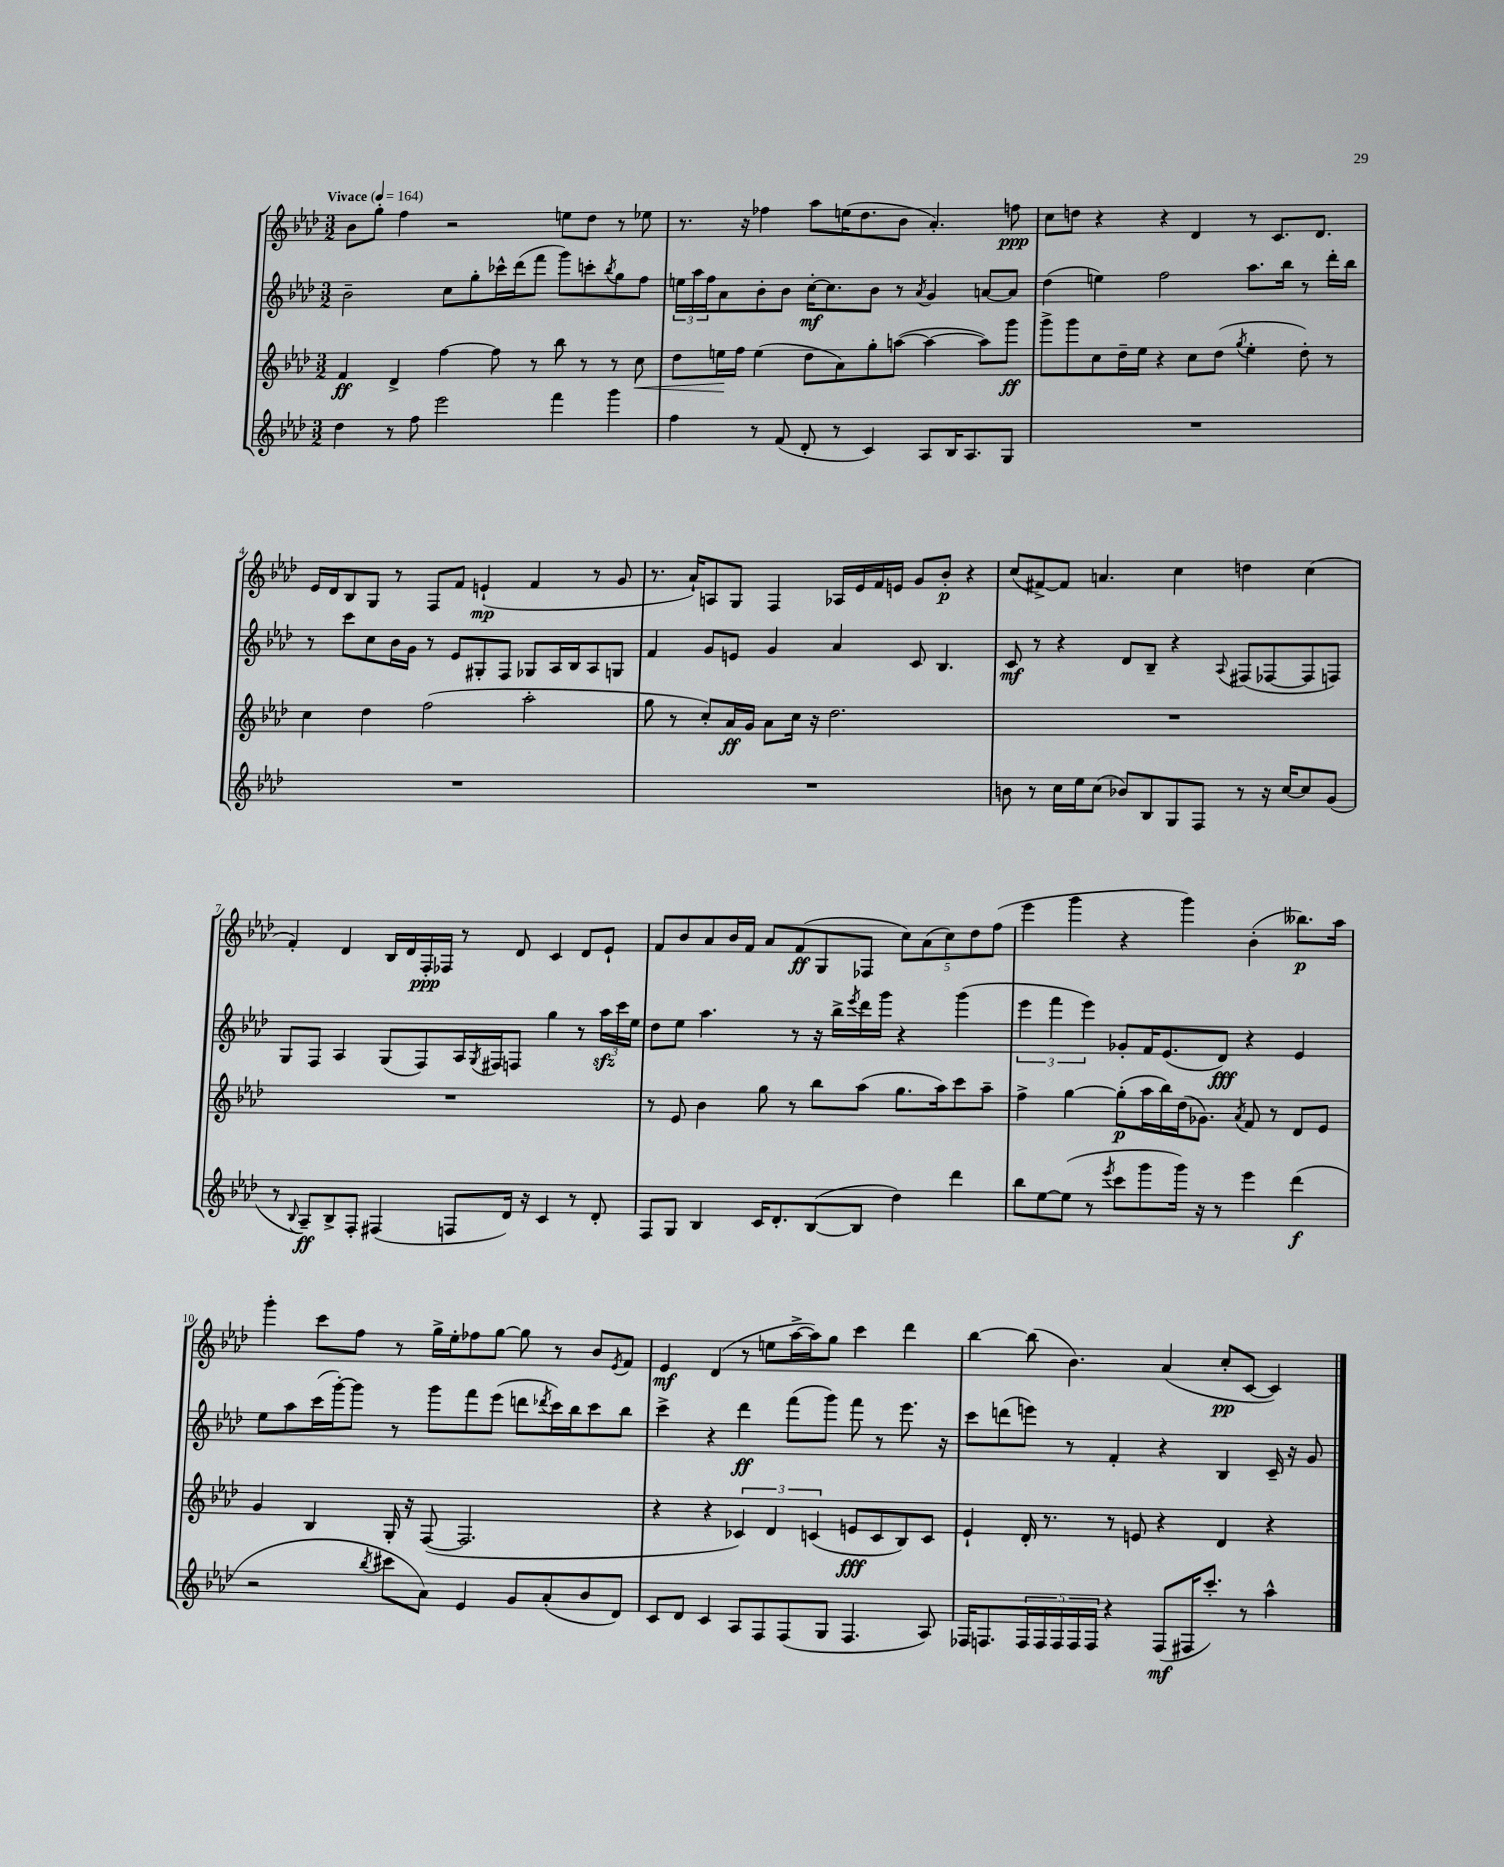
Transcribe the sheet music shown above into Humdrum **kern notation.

**kern	**kern	**kern	**kern
*staff4	*staff3	*staff2	*staff1
*clefG2	*clefG2	*clefG2	*clefG2
*k[b-e-a-d-]	*k[b-e-a-d-]	*k[b-e-a-d-]	*k[b-e-a-d-]
*M3/2	*M3/2	*M3/2	*M3/2
*MM164	*MM164	*MM164	*MM164
4dd-\	4f/	2b-~\	8b-\L
.	.	.	8gg'\J
8r	4d-^/	.	4ff\
8ff\	.	.	.
2eee-\	[4ff\	8cc\L	2r
.	.	8gg'\	.
.	8ff\]	16ccc-^^\L	.
.	.	(16ddd-\J	.
.	8r	8fff\J	.
4fff\	8bb-\	8ggg\L)	8ee\L
.	8r	8ccc'\	8dd-\J
.	.	8qbb-/	.
4ggg\	8r	8gg\	8r
.	8cc\	8ff\J	8ee-\
=	=	=	=
4ff\	8dd-\L	24ee\LL	8.r
.	.	24aa-\	.
.	.	24ff\J	.
.	16ee\L	8a-\	.
.	16ff\JJ	.	16r
8r	(4ee\	8b-'\	4ff-\
(8f/	.	8b-\J	.
8d-'/	8dd-\L	[16cc'\LK	8aa-\L
.	.	8.cc\]	.
8r	8a-\)	.	(16ee\K
.	.	.	8.dd-\
4c/)	8gg'\	8b-\J	.
.	([8aa\J	8r	8b-\J
.	.	8qa-/	.
8A-/L	4aa\_	4g/	4.a-'/)
16B-/K	.	.	.
8.A-/	.	.	.
.	8aa\]L)	[8a/L	.
8G/J	8ggg\J	8a/]J	8ff\
=	=	=	=
1.r	8ggg^\L	(4dd-\	8cc\L
.	8ggg\	.	8dd\J
.	8cc\	4ee\)	4r
.	16dd-~\L	.	.
.	16ee-\JJ	.	.
.	4r	2ff\	4r
.	8cc\L	.	4d-/
.	(8dd-\J	.	.
.	8qgg/	.	.
.	4ee-'\	8.aa-\L	8r
.	.	.	8.c/L
.	.	16bb-\Jk	.
.	8dd-'\)	8r	.
.	.	.	8.d-/J
.	8r	16ddd-'\LL	.
.	.	16bb-\JJ	.
=	=	=	=
1.r	4cc\	8r	16e-/LL
.	.	.	16d-/J
.	.	8ccc\L	8B-/
.	4dd-\	8cc\	8G/J
.	.	16b-\L	8r
.	.	16g\JJ	.
.	(2ff\	8r	8F/L
.	.	8e-/L	8f/J
.	.	8G#'/	(4e`/
.	.	8F/J	.
.	2aa-'\	8G-/L	4f/
.	.	16A-/L	.
.	.	16B-/J	.
.	.	8A-/	8r
.	.	8G/J	8g/
=	=	=	=
1.r	8gg\	4f/	8.r
.	8r	.	.
.	.	.	16a-`/LK)
.	8cc'/L)	8g/L	8A/
.	16a-/L	8e/J	8G/J
.	16g/JJ	.	.
.	8a-\L	4g/	4F/
.	16cc\Jk	.	.
.	16r	.	.
.	2.dd-\	4a-/	16A-/LL
.	.	.	16e-/
.	.	.	16f/
.	.	.	16e/JJ
.	.	8c/	8g/L
.	.	4.B-/	8b-'/J
.	.	.	4r
=	=	=	=
8b\	1.r	8c/	(8cc/L
8r	.	8r	[8f#^/)
16cc\LL	.	4r	8f#/]J
16ee-\J	.	.	.
(8cc\J	.	.	4.a/
8b-/L)	.	8d-/L	.
8B-/	.	8B-~/J	.
8G/	.	4r	4cc\
8F/J	.	.	.
.	.	8qqA-/	.
8r	.	(8F#/L	4dd\
16r	.	[8F-/	.
[16cc/LK	.	.	.
8cc/]	.	8F-/]	(4cc\
(8g/J	.	8F/J)	.
=	=	=	=
8r	1.r	8G/L	4f'/)
8qqB-/	.	.	.
8A-~/L)	.	8F/J	.
8B-^/	.	4A-/	4d-/
8F'/J	.	.	.
(4F#/	.	(8G/L	16B-/LL
.	.	.	16d-/
.	.	8F/)	16F'/
.	.	.	16F-/JJ
8F/L	.	16A-/L	8r
.	.	8qG/	.
.	.	16F#/J	.
16d-/Jk)	.	8F/J	8d-/
16r	.	.	.
4c/	.	4gg\	4c/
8r	.	8r	8d-/L
8d-'/	.	24aa-\LL	8e-`/J
.	.	24ccc\	.
.	.	24ee-\JJ	.
=	=	=	=
8F/L	8r	8dd-\L	8f/L
8G/J	8e-/	8ee-\J	8b-/
4B-/	4b-\	4.aa-\	8a-/
.	.	.	16b-/L
.	.	.	16f/JJ
16c/LK	8gg\	.	8a-/L
8.d-'/	.	.	.
.	8r	8r	(8f/
([8B-/	8bb-\L	16r	8G/
.	.	16bb-^\LL	.
.	.	8qeee-/	.
8B-/]J	(8aa-\J	16ddd-\	8F-/J
.	.	16ggg\JJ	.
4dd-\)	8.gg\L	4r	10cc\L)
.	.	.	(10a-\
.	16aa-\k)	.	.
.	.	.	10cc\)
4ddd-\	8ccc\	(4ggg\	.
.	.	.	10dd-\
.	8aa-~\J	.	.
.	.	.	(10ff\J
=	=	=	=
8bb-\L	4ff^\	6eee-\	4eee-\
[8ee-\	.	.	.
.	.	6fff\	.
(8ee-\]J	[4gg\	.	4ggg\
.	.	6eee-\)	.
8r	.	.	.
8qeee-/	.	.	.
8ccc\L	(8gg'\]L	8g-'/L	4r
8ggg\	16aa-\L	16f/K	.
.	16bb-\)	(8.e-/	.
16ggg\Jk)	(16dd-\J	.	4ggg\)
16r	8.g-\J)	.	.
8r	.	8d-/J)	.
.	8qa-/	.	.
4eee-\	8f/	4r	(4b-'\
.	8r	.	.
(4ddd-\	8d-/L	4e-/	8.bb--\L)
.	8e-/J	.	.
.	.	.	16aa-\Jk
=	=	=	=
2r	4g/	8ee-\L	4ggg'\
.	.	8aa-\	.
.	4B-/	(16ccc\L	8ccc\L
.	.	[16ggg'\J)	.
.	.	8ggg\]J	8ff\J
8qbb-/	.	.	.
8ccc#\L	16G'/	8r	8r
.	16r	.	.
8a-\J)	([8F/	8ggg\L	16gg^\LL
.	.	.	16ee-'\J
4e-/	2.F/]	8fff\	8ff-\
.	.	(8eee-\J	[8gg\J
8g/L	.	8ddd\L	8gg\]
.	.	8qddd-/	.
(8a-'/	.	16ccc\L)	8r
.	.	16bb-\J	.
8b-/	.	8ccc\	8b-/L
.	.	.	8qe-/
8d-/J)	.	8bb-\J	8f/J
=	=	=	=
8c/L	4r	4ccc^\	4e-/
8d-/J	.	.	.
4c/	4r	4r	(4d-/
8A-/L	6c-/)	4ddd-\	8r
8F/	.	.	8ee\L
.	6d-/	.	.
(8F/	.	(8fff\L	[16aa-^\L
.	.	.	16aa-\]J)
.	(6c/	.	.
8G/J	.	8ggg\J)	8gg\J
4.F/	8e/L	8fff\	4ccc\
.	8c/	8r	.
.	8B-/)	8.eee-\	4ddd-\
8A-/)	8c/J	.	.
.	.	16r	.
=	=	=	=
16F-/LK	4e-`/	8ccc\L	[4bb-\
8.F/	.	.	.
.	.	(8ddd\	.
20F/L	16d-'/	8eee\J)	(8bb-\]
20F/	.	.	.
.	8.r	.	.
20F/	.	.	.
.	.	8r	4.b-\)
20F/	.	.	.
20F/JJ	.	.	.
4r	8r	4f'/	.
.	8e/	.	.
(8F/L	4r	4r	(4a-/
16F#/K	.	.	.
8.ccc'/J)	.	.	.
.	4d-/	4B-/	8cc'/L
8r	.	.	[8c/J
4aa-^^\	4r	16c~/	4c/])
.	.	16r	.
.	.	8g/	.
==	==	==	==
*-	*-	*-	*-
